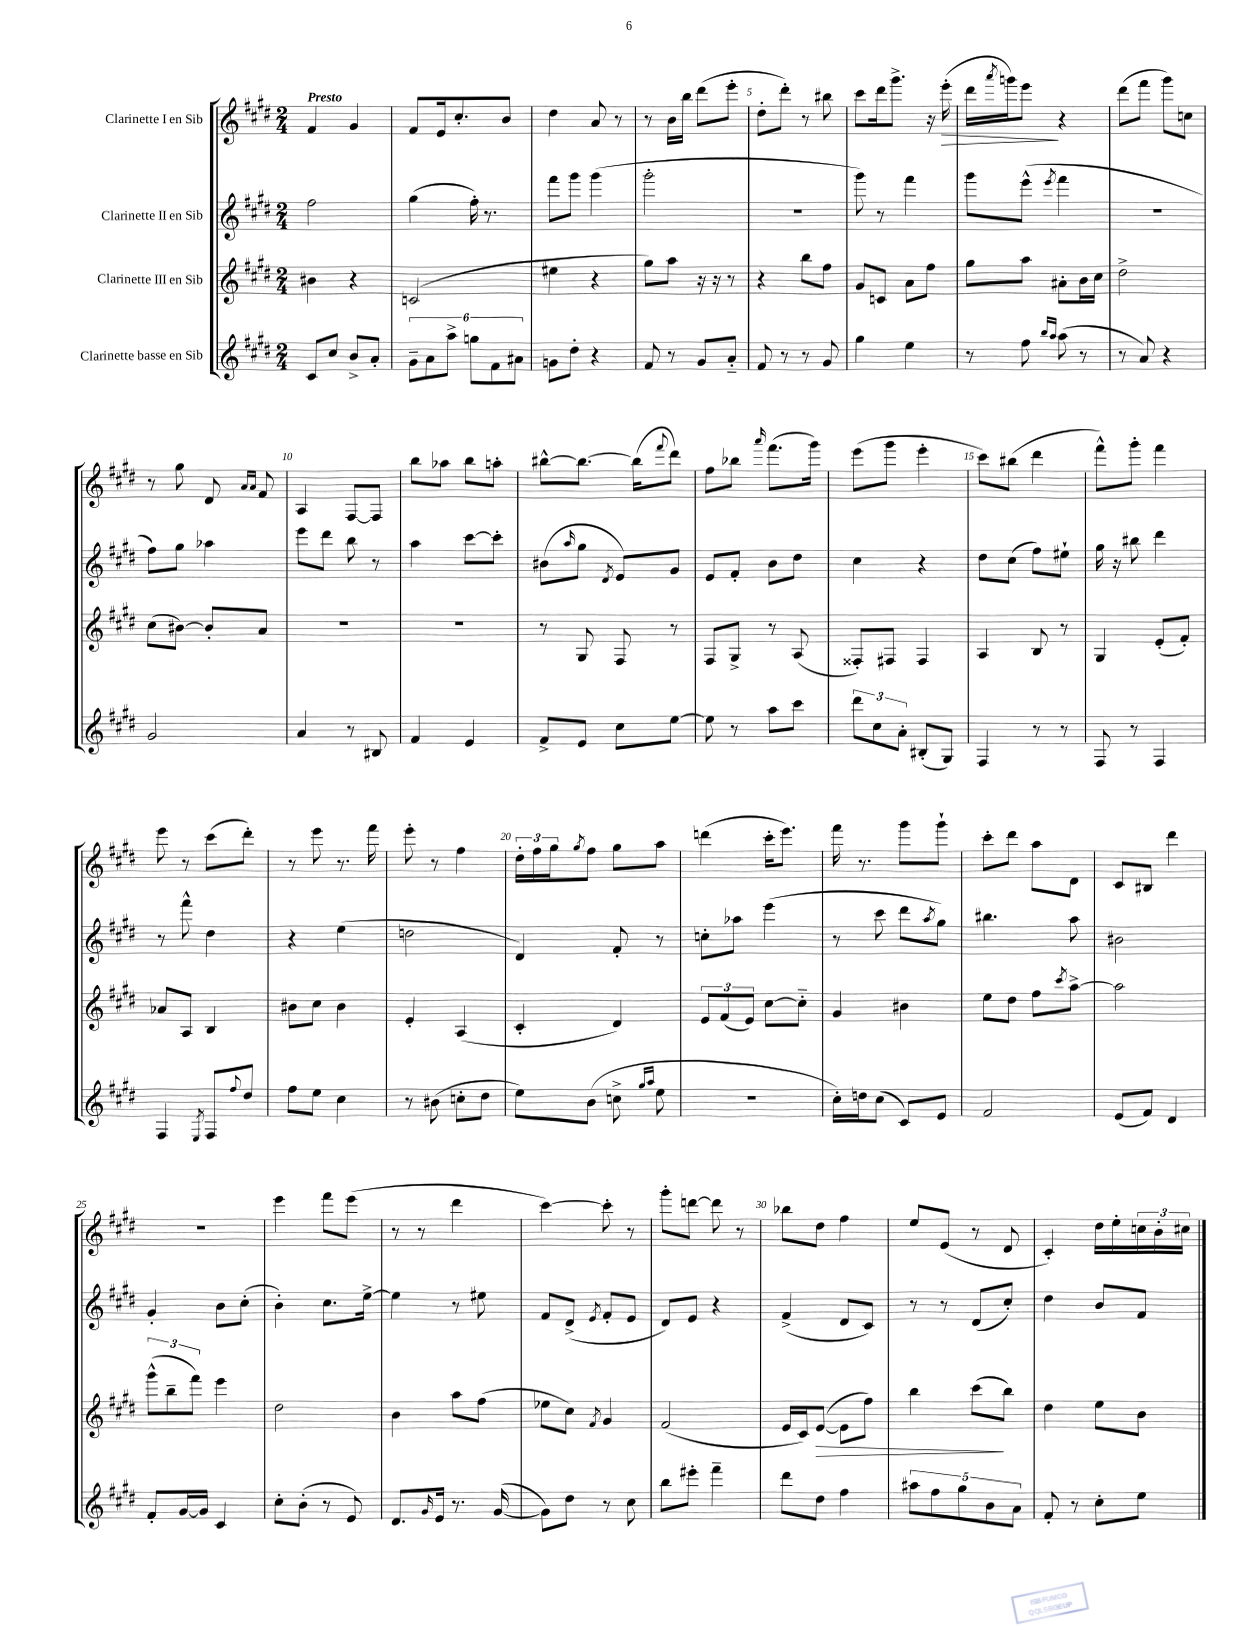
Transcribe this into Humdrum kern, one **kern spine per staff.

**kern	**kern	**kern	**kern
*staff4	*staff3	*staff2	*staff1
*clefG2	*clefG2	*clefG2	*clefG2
*k[f#c#g#d#]	*k[f#c#g#d#]	*k[f#c#g#d#]	*k[f#c#g#d#]
*M2/4	*M2/4	*M2/4	*M2/4
8c#	4b#	2ff#	4f#
8cc#	.	.	.
8b^	4r	.	4g#
8a'	.	.	.
=	=	=	=
12g#~	(2c	(4gg#	8f#
12a	.	.	.
.	.	.	16e
12aa^	.	.	.
.	.	.	8.cc#'
12gg	.	16ff#')	.
.	.	8.r	.
12f#	.	.	.
.	.	.	8b
12a#	.	.	.
=	=	=	=
8g	4ee#	8fff#	4dd#
8dd#'	.	8ggg#	.
4r	4r	(4ggg#	8a
.	.	.	8r
=	=	=	=
8f#	8gg#)	2ggg#'	8r
8r	8aa	.	16b
.	.	.	16bb
8g#	16r	.	(8ddd#
.	16r	.	.
8a'~	8r	.	8eee'
=	=	=	=
8f#	4r	2r	8dd#'
8r	.	.	8ddd#')
8r	8bb	.	8r
8g#	8ff#	.	8bb#
=	=	=	=
4gg#	8g#	8ggg#)	8ccc#
.	8c	8r	16ddd#
.	.	.	8.ggg#^
4ee	8a	4fff#	.
.	8ff#	.	16r
.	.	.	(16eee'
=	=	=	=
8r	8gg#	8ggg#	16ddd#
.	.	.	8qaaa
.	.	.	16ggg)
8ff#	8aa	(8eee^^	8eee
16qqbb	.	.	.
16qqaa	.	8qeee	.
(8aa	8a#'	4fff#	4r
8r	16b	.	.
.	16cc#	.	.
=	=	=	=
8r	2dd#^	2r	(8ddd#
8a)	.	.	8fff#
4r	.	.	8ggg#)
.	.	.	8cc
=	=	=	=
2g#	(8cc#	8ff#)	8r
.	[8b#)	8gg#	8gg#
.	8b#']	4aa-	8d#
.	.	.	16qqa
.	.	.	16qqa
.	8a	.	8f#
=	=	=	=
4a	2r	8eee	4A
.	.	8ddd#	.
8r	.	8bb	[8F#
8B#	.	8r	8F#]
=	=	=	=
4f#	2r	4aa	8bb
.	.	.	8aa-
4e	.	[8ccc#	8bb
.	.	8ccc#']	8aa'
=	=	=	=
8f#^	8r	(8b#	[8bb#^^
.	.	16qqaa	.
8e	8G#	8gg#	8.bb#_
.	.	8qd#	.
8cc#	8F#	8e)	.
.	.	.	(16bb#]
.	.	.	8qqfff#
[8ee	8r	8g#	8ddd#)
=	=	=	=
8ee]	8F#	8e	8ff#
8r	8G#^	8f#'	8bb-
.	.	.	16qqaaa
8aa	8r	8b	(8.fff#
8ccc#	(8A	8dd#	.
.	.	.	16ggg#)
=	=	=	=
12ddd#	8F##')	4cc#	(8eee
12cc#	.	.	.
.	8F#	.	8ggg#
12a'	.	.	.
(8B#'	4F#	4r	4eee'
8G#)	.	.	.
=	=	=	=
4F#	4A	8dd#	8ccc#)
.	.	(8cc#	(8bb#
8r	8B	8ff#)	4ddd#
8r	8r	8ee#`	.
=	=	=	=
8F#	4G#	16gg#	8fff#^^)
.	.	16r	.
8r	.	8bb#	8ggg#'
4F#	(8e'	4ddd#	4fff#
.	8f#')	.	.
=	=	=	=
4F#	8a-	8r	8eee
.	8A	8fff#^^	8r
8qE	.	.	.
8F#	4B	4dd#	(8ccc#
8qqff#	.	.	.
8dd#	.	.	8ddd#')
=	=	=	=
8ff#	8b#	4r	8r
8ee	8cc#	.	8eee
4cc#	4b#	(4ee	8.r
.	.	.	16fff#
=	=	=	=
8r	4e'	2dd	8eee'
(8b#	.	.	8r
8cc'	(4A	.	4ff#
8dd#	.	.	.
=	=	=	=
8ee)	4c#'	4d#)	24dd#'
.	.	.	24ff#
.	.	.	24gg#
.	.	.	8qgg#
(8b	.	.	8ff#
8cc^	4d#)	8f#'	8gg#
16qqgg#	.	.	.
16qqaa	.	.	.
8ee	.	8r	8aa
=	=	=	=
2r	12e	8cc'	(4ddd
.	(12f#	.	.
.	.	8aa-	.
.	12e)	.	.
.	[8cc#	(4eee	16ccc#'
.	.	.	8.eee)
.	8cc#'~]	.	.
=	=	=	=
16cc#')	4g#	8r	16fff#
16dd	.	.	8.r
(8cc#	.	8ccc#	.
8c#)	4b#	8ddd#	8ggg#
.	.	8qaa	.
8e	.	8gg#)	8ggg#`
=	=	=	=
2f#	8ee	4.bb#	8ccc#'
.	8dd#	.	8ddd#
.	8ff#	.	8aa
.	8qccc#	.	.
.	[8aa^	8aa	8d#
=	=	=	=
(8e	2aa]	2b#	8c#
8f#)	.	.	8B#
4d#	.	.	4ddd#
=	=	=	=
8f#'	(12ggg#^^	4g#'	2r
.	12bb~	.	.
[16g#	.	.	.
.	12fff#)	.	.
16g#]	.	.	.
4c#	4eee	8b	.
.	.	(8cc#'	.
=	=	=	=
8cc#'	2dd#	4b')	4eee
(8b'	.	.	.
8r	.	8.cc#	8fff#
8e)	.	.	(8eee
.	.	[16ee^	.
=	=	=	=
8.d#	4b	4ee]	8r
.	.	.	8r
16qqg#	.	.	.
16e	.	.	.
8.r	8aa	8r	4ddd#
.	(8ff#	8ee#	.
([16g#	.	.	.
=	=	=	=
8g#])	8ee-	8f#	[4ccc#)
8dd#	8cc#)	(8d#^	.
.	8qf#	8qe	.
8r	4g#	8f#'	8ccc#']
8cc#	.	8e	8r
=	=	=	=
8bb	(2f#	8d#)	8ggg#'
8eee#'	.	8e	[8ddd
4fff#~	.	4r	8ddd]
.	.	.	8r
=	=	=	=
8ddd#	16e	(4f#^	8bb-
.	16c#)	.	.
8dd#	([8e	.	8dd#
4ff#	8e]	8d#	4ff#
.	8ff#)	8c#)	.
=	=	=	=
10aa#	4bb	8r	8ee
10ff#	.	.	.
.	.	8r	(8e
10gg#	.	.	.
.	(8ccc#	(8d#	8r
10b	.	.	.
.	8bb)	8cc#')	8d#
10a	.	.	.
=	=	=	=
8f#'	4dd#	4dd#	4c#')
8r	.	.	.
8cc#'	8ee	8b	16dd#
.	.	.	16ee'
8ee	8b	8f#	24cc
.	.	.	24b'
.	.	.	24cc#
==	==	==	==
*-	*-	*-	*-
